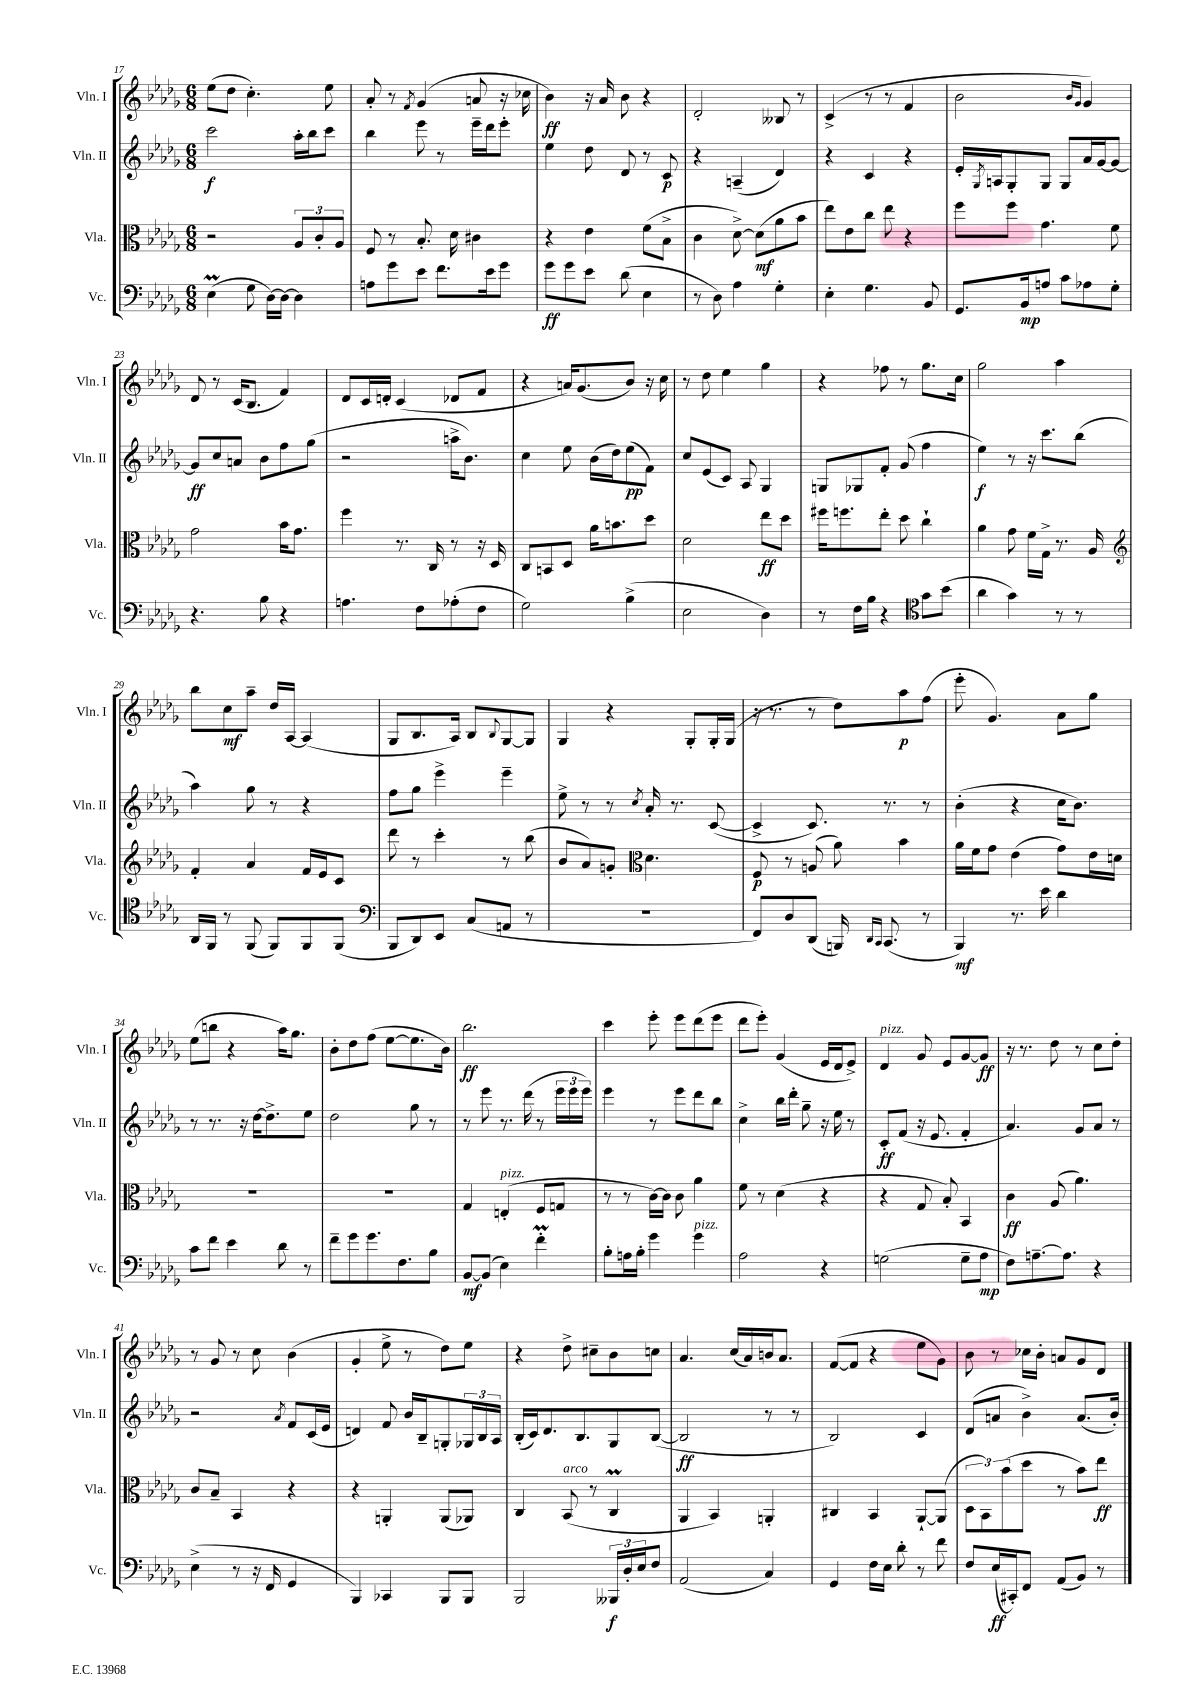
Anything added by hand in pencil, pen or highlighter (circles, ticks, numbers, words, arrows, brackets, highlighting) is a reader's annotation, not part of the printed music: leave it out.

**kern	**kern	**kern	**kern
*staff4	*staff3	*staff2	*staff1
*clefF4	*clefC3	*clefG2	*clefG2
*k[b-e-a-d-g-]	*k[b-e-a-d-g-]	*k[b-e-a-d-g-]	*k[b-e-a-d-g-]
*M6/8	*M6/8	*M6/8	*M6/8
(4E-\	2r	2ccc\	(8ee-\L
.	.	.	8dd-\J
8G-\	.	.	4.cc'\)
[16D-\LL)	.	.	.
16D-\_JJ	.	.	.
4D-\]	12A-/L	16aa-'\LL	.
.	.	16bb-\J	.
.	12c'/	.	.
.	.	8ccc\J	8ee-\
.	12A-/J	.	.
=	=	=	=
8A\L	8F/	4bb-\	8a-'/
8g-\	8r	.	8r
.	.	.	8qf/
8e-\J	8.B-'/	8eee-\	(4g-/
8.f\L	.	8r	.
.	16d-\	.	.
.	4c#\	16eee-~\LL	8a/
16e-\k	.	16ddd-\J	.
8g-\J	.	8eee-'\J	16r
.	.	.	16cc-\
=	=	=	=
8g-\L	4r	4ee-\	4b-\)
8g-\	.	.	.
8e-\J	4e-\	8dd-\	16r
.	.	.	16a-/
(8d-\	.	8d-/	8b-\
4E-\	(8f\L	8r	4r
.	8B-^\J	8c/	.
=	=	=	=
8r	4c\	4r	2d-'/
8D-\)	.	.	.
4A-\	[8d-^\)	(4A~/	.
.	(8d-\]L	.	.
4G-'\	8a-\	4d-/)	8B--/
.	8b-\J	.	8r
=	=	=	=
4E-'\	8ee-\L)	4r	(4c^/
.	8e-\	.	.
4.G-\	8cc\J	4c/	8r
.	8ee-\	.	8r
.	4r	4r	4f/
8BB-/	.	.	.
=	=	=	=
8.GG-/L	8ff\L	16e-'/LL	2b-\
.	.	8qG-/	.
.	.	16A/J	.
.	8ff\J	8G-'/	.
16BB-/k	.	.	.
8A/J	4.g-\	8G-/J	.
8c\L	.	8G-/L	.
.	.	.	16qqb-/LL
.	.	.	16qqg-/JJ
8A-\	.	16a-/L	4g-/)
.	.	[16g-/J	.
8G-'\J	8f\	8g-/_J	.
=	=	=	=
4.r	2g-\	8g-/]L	8d-/
.	.	8cc/	8r
.	.	8a/J	(16c/LK
.	.	.	8.B-/J
8B-\	.	8b-\L	.
4r	16b-\LK	8ff\	4f/)
.	8.g-\J	.	.
.	.	(8gg-\J	.
=	=	=	=
4.A\	4ff\	2r	8d-/L
.	.	.	16c/L
.	.	.	16d'/JJ
.	8.r	.	(4c/
8F\L	.	.	.
.	16C/	.	.
(8A-'\	8r	16aa^\LK	8d-/L
.	.	8.b-\J)	.
8F\J	16r	.	8f/J
.	16D-/	.	.
=	=	=	=
2G-\)	8C/L	4cc\	4r
.	8BB/	.	.
.	8D-/J	8ee-\	16a/LK)
.	.	.	(8.g-/
.	16a-\LK	(16b-\LL	.
.	8.b\	16dd-\J)	.
(4B-^\	.	(8ee-\	8b-/J)
.	8dd-\J	8f\J)	16r
.	.	.	16cc\
=	=	=	=
2E-\	2d-\	8cc/L	8r
.	.	(8e-/	8dd-\
.	.	8c/J)	4ee-\
.	.	8A-/	.
4D-\)	8ee-\L	4G-/	4gg-\
.	8dd-\J	.	.
=	=	=	=
8r	16ff#\LK	8G/L	4r
.	8.ff\	.	.
16F\LL	.	8G-/	.
16B-\JJ	.	.	.
4r	8ee-'\J	8f'/J	8ff-\
.	8dd-\	(8g-/	8r
*clefC4	*	*	*
8g-\L	4cc`\	4ff\	8.gg-\L
(8b-\J	.	.	.
.	.	.	16cc\Jk
=	=	=	=
4a-\	4a-\	4ee-\)	2gg-\
4g-\)	8g-\	8r	.
.	16f\LL	16r	.
.	16G-^\JJ	8.ccc\L	.
8r	8.r	.	4aa-\
8r	.	(8bb-\J	.
.	16A-/	.	.
=	=	=	=
*	*clefG2	*	*
16AA-/LL	4f'/	4aa-\)	8bb-\L
16FF/JJ	.	.	.
8r	.	.	8cc\
(8FF/	4a-/	8gg-\	8aa-~\J
8FF/L)	.	8r	16dd-/LL
.	.	.	[16A-/JJ
8FF/	16f/LL	4r	(4A-/]
.	16e-/J	.	.
(8FF/J	8c/J	.	.
=	=	=	=
*clefF4	*	*	*
8BBB-/L	8ddd-\	8ff\L	8G-/L
8DD-/)	8r	8gg-\J	8.B-/
8EE-/J	4ccc'\	4eee-^\	.
.	.	.	16A-/Jk)
(8C/L	.	.	8B-/L
.	.	.	8qqB-/
8AA/J	8r	4eee-~\	[8G-/
8r	(8bb-\	.	8G-/]J
=	=	=	=
2.r	8b-/L	8ee-^\	4G-/
.	8a-/)	8r	.
.	8g'/J	8r	4r
*	*clefC3	*	*
.	.	8qcc/	.
.	4.d-\	16a-'/	.
.	.	8.r	.
.	.	.	8G-'/L
.	.	([8c/	16G-'/L
.	.	.	(16G-/JJ
=	=	=	=
8FF/L)	8F/	4c^/]	16r
.	.	.	8.r
8D-/	8r	.	.
(8DD-/J	(8A/	8.c/)	8r
16BBB/)	8a-\)	.	8dd-\L)
16qqDD-/LL	.	.	.
16qqCC/JJ	.	.	.
(8.CC/	.	8.r	.
.	4b-\	.	8aa-\
8r	.	8r	(8ff\J
=	=	=	=
4BBB-/)	16a-\LL	(4b-'\	8eee-'\
.	16f\J	.	.
.	8g-\J	.	4.g-/)
8.r	(4e-\	4r	.
16e-\	.	.	.
4d-\	8g-\L)	16cc\LK	8a-\L
.	.	8.b-\J)	.
.	16e-\L	.	8gg-\J
.	16d\JJ	.	.
=	=	=	=
8c\L	2.r	8r	(8ee-\L
8f\J	.	8.r	8bb\J
4e-\	.	.	4r
.	.	16r	.
.	.	[16dd-\LK	.
.	.	8.dd-^\]	.
8d-\	.	.	16aa-\LK)
.	.	.	8.gg-\J
8r	.	8ee-\J	.
=	=	=	=
8f~\L	2.r	2dd-\	8b-'\L
8g-\	.	.	8dd-\
8.g-\	.	.	(8ff\J
.	.	.	[8ee-\L
8.F\	.	.	.
.	.	8gg-\	8.ee-\]
8B-\J	.	8r	.
.	.	.	16b-\Jk)
=	=	=	=
[8BB-/L	4G-/	8r	2.bb-\
(8BB-/]J	.	8eee-\	.
4E-\)	(4E'/	8.r	.
.	.	(16ddd-\	.
4f'\	8F/L	8r	.
.	8G/J	24eee-\LL	.
.	.	24eee-\	.
.	.	24eee-\JJ)	.
=	=	=	=
8B-'\L	8r	4eee-\	4ccc\
16A\L	8r	.	.
16B-'\JJ	.	.	.
4g-\	[16c\LL)	8r	8eee-'\
.	16c\]JJ	.	.
.	8c\	8eee-\L	8eee-\L
4g-\	4a-\	8ddd-\	(8ddd-\
.	.	8bb-\J	8eee-\J
=	=	=	=
2A-\	8f\	4cc^\	8ddd-\L
.	8r	.	8eee-'\J)
.	(4d-\	16bb-\LL	(4g-/
.	.	16ddd-'\JJ	.
.	.	8gg-~\	.
4r	4r	16r	16e-/LL
.	.	16ee-\	16d-/J
.	.	8r	8e-^/J)
=	=	=	=
(2G\	4r	8c'/L	4d-/
.	.	(8f/J	.
.	8G-/	16r	8g-/
.	.	8.e-/	.
.	8B-'/)	.	8e-/L
8G~\L	4BB-/	4f'/	[8g-/
8A-\J	.	.	8g-/]J
=	=	=	=
8F\L)	4c\	4.a-/)	16r
.	.	.	8.r
[8.A~\	.	.	.
.	(8A-/	.	8dd-\
8.A\]J	.	.	.
.	4.a-\)	8g-/L	8r
4r	.	8a-/J	8cc\L
.	.	8r	8dd-'\J
=	=	=	=
(4E-^\	8c/L	2r	8r
.	8B-~/J	.	8g-/
8r	4BB-/	.	8r
16r	.	.	8cc\
16FF/	.	.	.
.	.	8qa-/	.
4GG-/	4r	8f/L	(4b-\
.	.	(16c/L	.
.	.	16e-/JJ	.
=	=	=	=
4BBB-/)	4r	4d/)	4g-'/
4CC-/	4AA'/	8f/	8ee-^\
.	.	16b-/LL	8r
.	.	16B-~/J	.
8BBB-/L	(8AA/L	8G'/	8dd-\L)
8BBB-/J	8AA-/J)	24G-/L	8ee-\J
.	.	24B-/	.
.	.	24A-/JJ	.
=	=	=	=
2BBB-/	4C/	(16B-'/LL	4r
.	.	16c/J)	.
.	.	8.d-/	.
.	(8BB-/	.	8dd-^\
.	.	8.B-/	.
.	8r	.	8cc#~\L
24BBB--/LL	4C/	8G-/	8b-\
24D-'/	.	.	.
24E-/J	.	.	.
8F/J	.	([8B-/J	8cc\J
=	=	=	=
(2AA-/	4AA-/	2B-/]	4.a-/
.	4BB-/)	.	.
.	.	.	(16cc/LL
.	.	.	16a-/)
4C/)	4AA'/	8r	16b/J
.	.	.	8.a-/J
.	.	8r	.
=	=	=	=
4GG-/	4C#/	2B-/)	([8f/L
.	.	.	8f/]J
16F\LL	4BB-/	.	4r
16E-\JJ	.	.	.
8d-'\	.	.	.
8r	[8AA-`/L	4c/	8ee-\L
8f\	(8AA-/]J	.	8g-\J)
=	=	=	=
8F/L	12D-\L	(8d-/L	8b-\
.	12BB-\)	.	.
(16E-/L	.	8a/J	8r
.	(12b-\	.	.
16CC#'/J)	.	.	.
8FF/J	8dd-\J	4b-^\)	16cc-\LL
.	.	.	16b-'\JJ
(8AA-/L	8r	.	8a/L
8BB-/J)	8b-\L)	(8.a/L	8g-/
8r	8ee-\J	.	8d-/J
.	.	16b-'/Jk)	.
==	==	==	==
*-	*-	*-	*-
